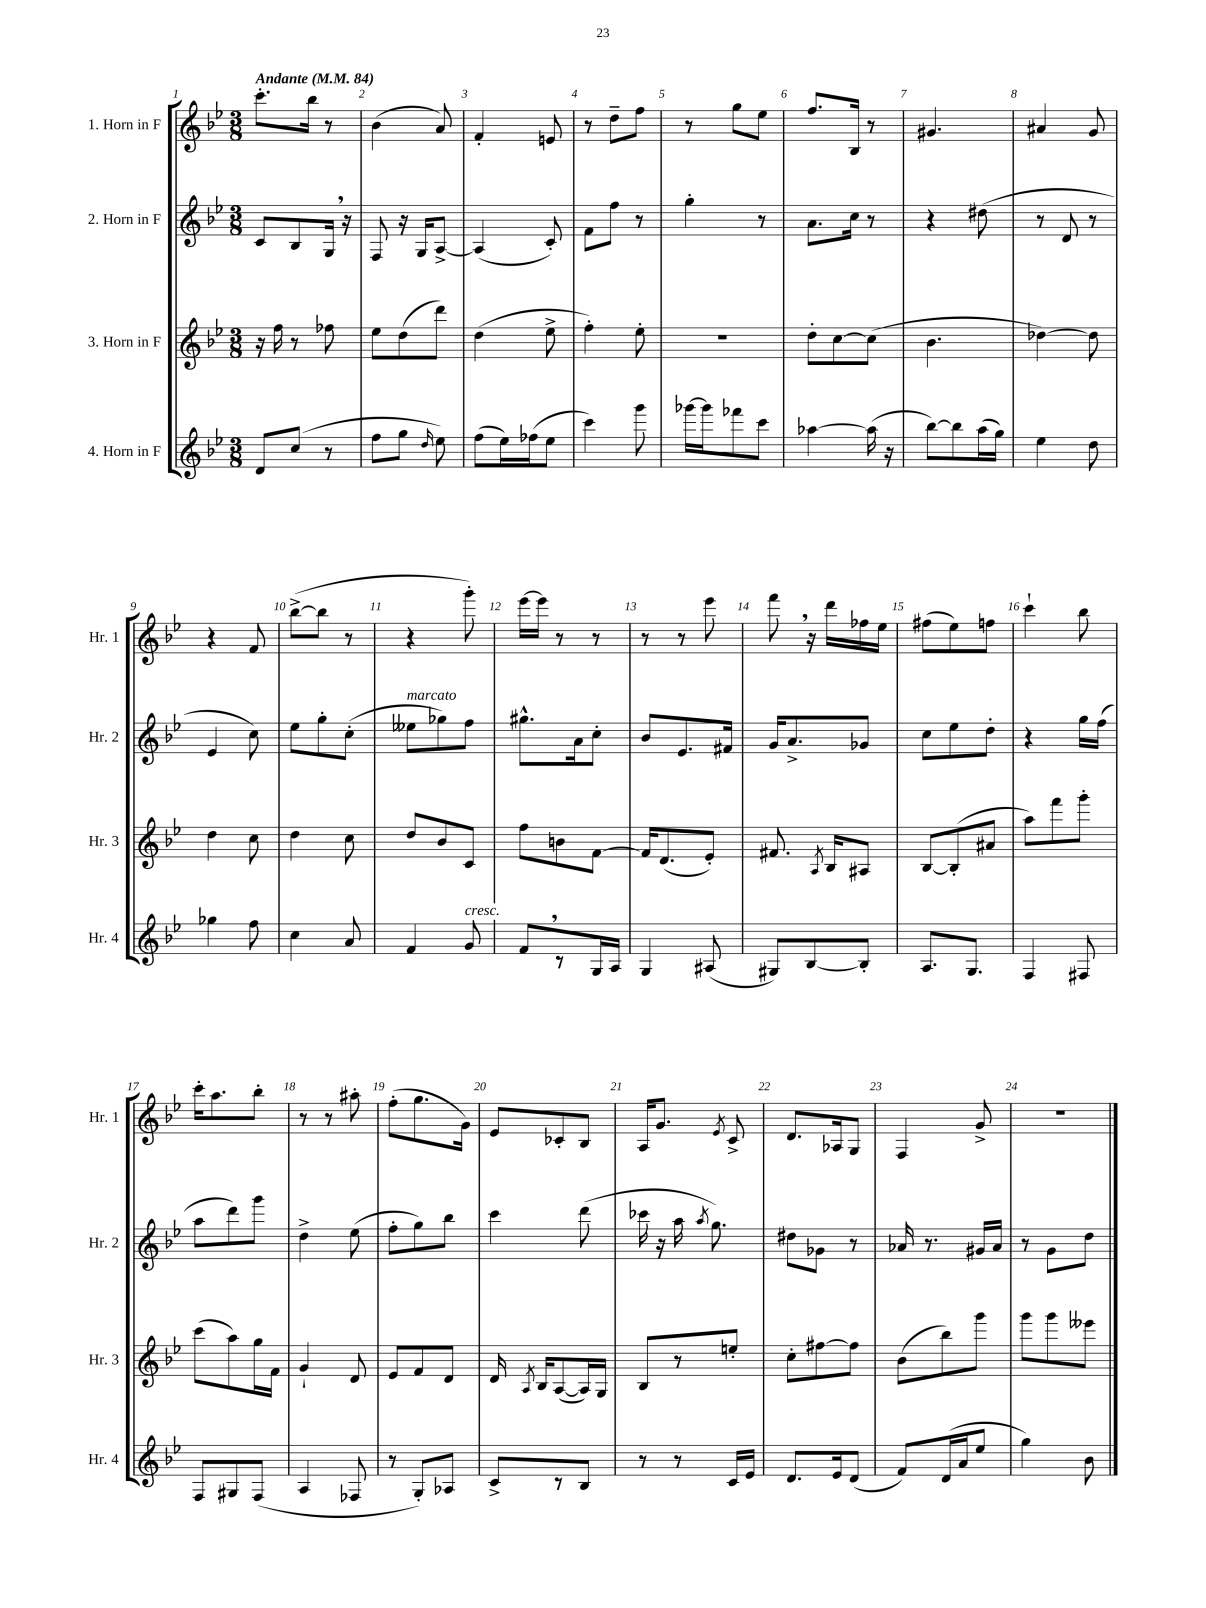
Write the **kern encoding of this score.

**kern	**kern	**kern	**kern
*staff4	*staff3	*staff2	*staff1
*clefG2	*clefG2	*clefG2	*clefG2
*k[b-e-]	*k[b-e-]	*k[b-e-]	*k[b-e-]
*M3/8	*M3/8	*M3/8	*M3/8
*MM84	*MM84	*MM84	*MM84
8d	16r	8c	8.ccc'
.	16ff	.	.
(8cc	8r	8B-	.
.	.	.	16bb-
8r	8ff-	16G	8r
.	.	16r	.
=	=	=	=
8ff	8ee-	8F	(4b-
8gg	(8dd	16r	.
.	.	16G	.
16qqdd	.	.	.
8ee-)	8ddd)	[8A^	8a)
=	=	=	=
(8ff	(4dd	(4A]	4f'
16ee-)	.	.	.
(16ff-	.	.	.
8ee-	8ee-^	8c')	8e
=	=	=	=
4ccc)	4ff')	8f	8r
.	.	8ff	8dd~
8ggg	8ee-'	8r	8ff
=	=	=	=
[16ggg-	4.r	4gg'	8r
16ggg-]	.	.	.
8fff-	.	.	8gg
8ccc	.	8r	8ee-
=	=	=	=
[4aa-	8dd'	8.a	8.ff
.	[8cc	.	.
.	.	16cc	16B-
(16aa-]	(8cc]	8r	8r
16r	.	.	.
=	=	=	=
[8bb-)	4.b-	4r	4.g#
8bb-]	.	.	.
(16aa	.	(8dd#	.
16gg)	.	.	.
=	=	=	=
4ee-	[4dd-)	8r	4a#
.	.	8d	.
8dd	8dd-]	8r	8g
=	=	=	=
4gg-	4dd	4e-	4r
8ff	8cc	8cc)	8f
=	=	=	=
4cc	4dd	8ee-	([8bb-^
.	.	8gg'	8bb-]
8a	8cc	(8cc'	8r
=	=	=	=
4f	8dd	8ee--	4r
.	8b-	8gg-)	.
8g	8c	8ff	8ggg')
=	=	=	=
8f	8ff	8.gg#^^	[16eee-
.	.	.	16eee-]
8r	8b	.	8r
.	.	16a	.
16G	[8f	8cc'	8r
16A	.	.	.
=	=	=	=
4G	16f]	8b-	8r
.	(8.d	.	.
.	.	8.e-	8r
(8A#	8e-')	.	8eee-
.	.	16f#	.
=	=	=	=
8G#)	8.f#	16g	8fff
.	.	8.a^	.
[8B-	.	.	16r
.	8qA	.	.
.	16B-	.	16ddd
8B-']	8A#	8g-	16ff-
.	.	.	16ee-
=	=	=	=
8.A	[8B-	8cc	(8ff#
.	(8B-']	8ee-	8ee-)
8.G	.	.	.
.	8a#	8dd'	8ff
=	=	=	=
4F	8aa)	4r	4ccc`
.	8fff	.	.
8F#	8ggg'	16gg	8bb-
.	.	(16ff	.
=	=	=	=
8F	(8ccc	8aa	16ccc'
.	.	.	8.aa
8G#	8aa)	8ddd)	.
(8F	16gg	8ggg	8bb-'
.	16f	.	.
=	=	=	=
4A	4g`	4dd^	8r
.	.	.	8r
8F-	8d	(8ee-	8aa#'
=	=	=	=
8r	8e-	8ff'	(8ff'
8G')	8f	8gg)	8.gg
8A-	8d	8bb-	.
.	.	.	16g)
=	=	=	=
8c^	16d	4ccc	8e-
.	8qA	.	.
.	16B-	.	.
8r	([8A	.	8c-'
8B-	16A])	(8ddd	8B-
.	16G	.	.
=	=	=	=
8r	8B-	16ccc-	16A
.	.	16r	8.g
8r	8r	16aa	.
.	.	8qaa	.
.	.	8.gg)	.
.	.	.	8qe-
16c	8ee'	.	8c^
16e-	.	.	.
=	=	=	=
8.d	8cc'	8dd#	8.d
.	[8ff#	8g-	.
16e-	.	.	16A-
(8d	8ff#]	8r	8G
=	=	=	=
8f)	(8b-	16a-	4F
.	.	8.r	.
(16d	8bb-)	.	.
16a	.	.	.
8ee-	8ggg	16g#	8g^
.	.	16a-	.
=	=	=	=
4gg)	8ggg	8r	4.r
.	8ggg	8g	.
8b-	8eee--	8dd	.
==	==	==	==
*-	*-	*-	*-
